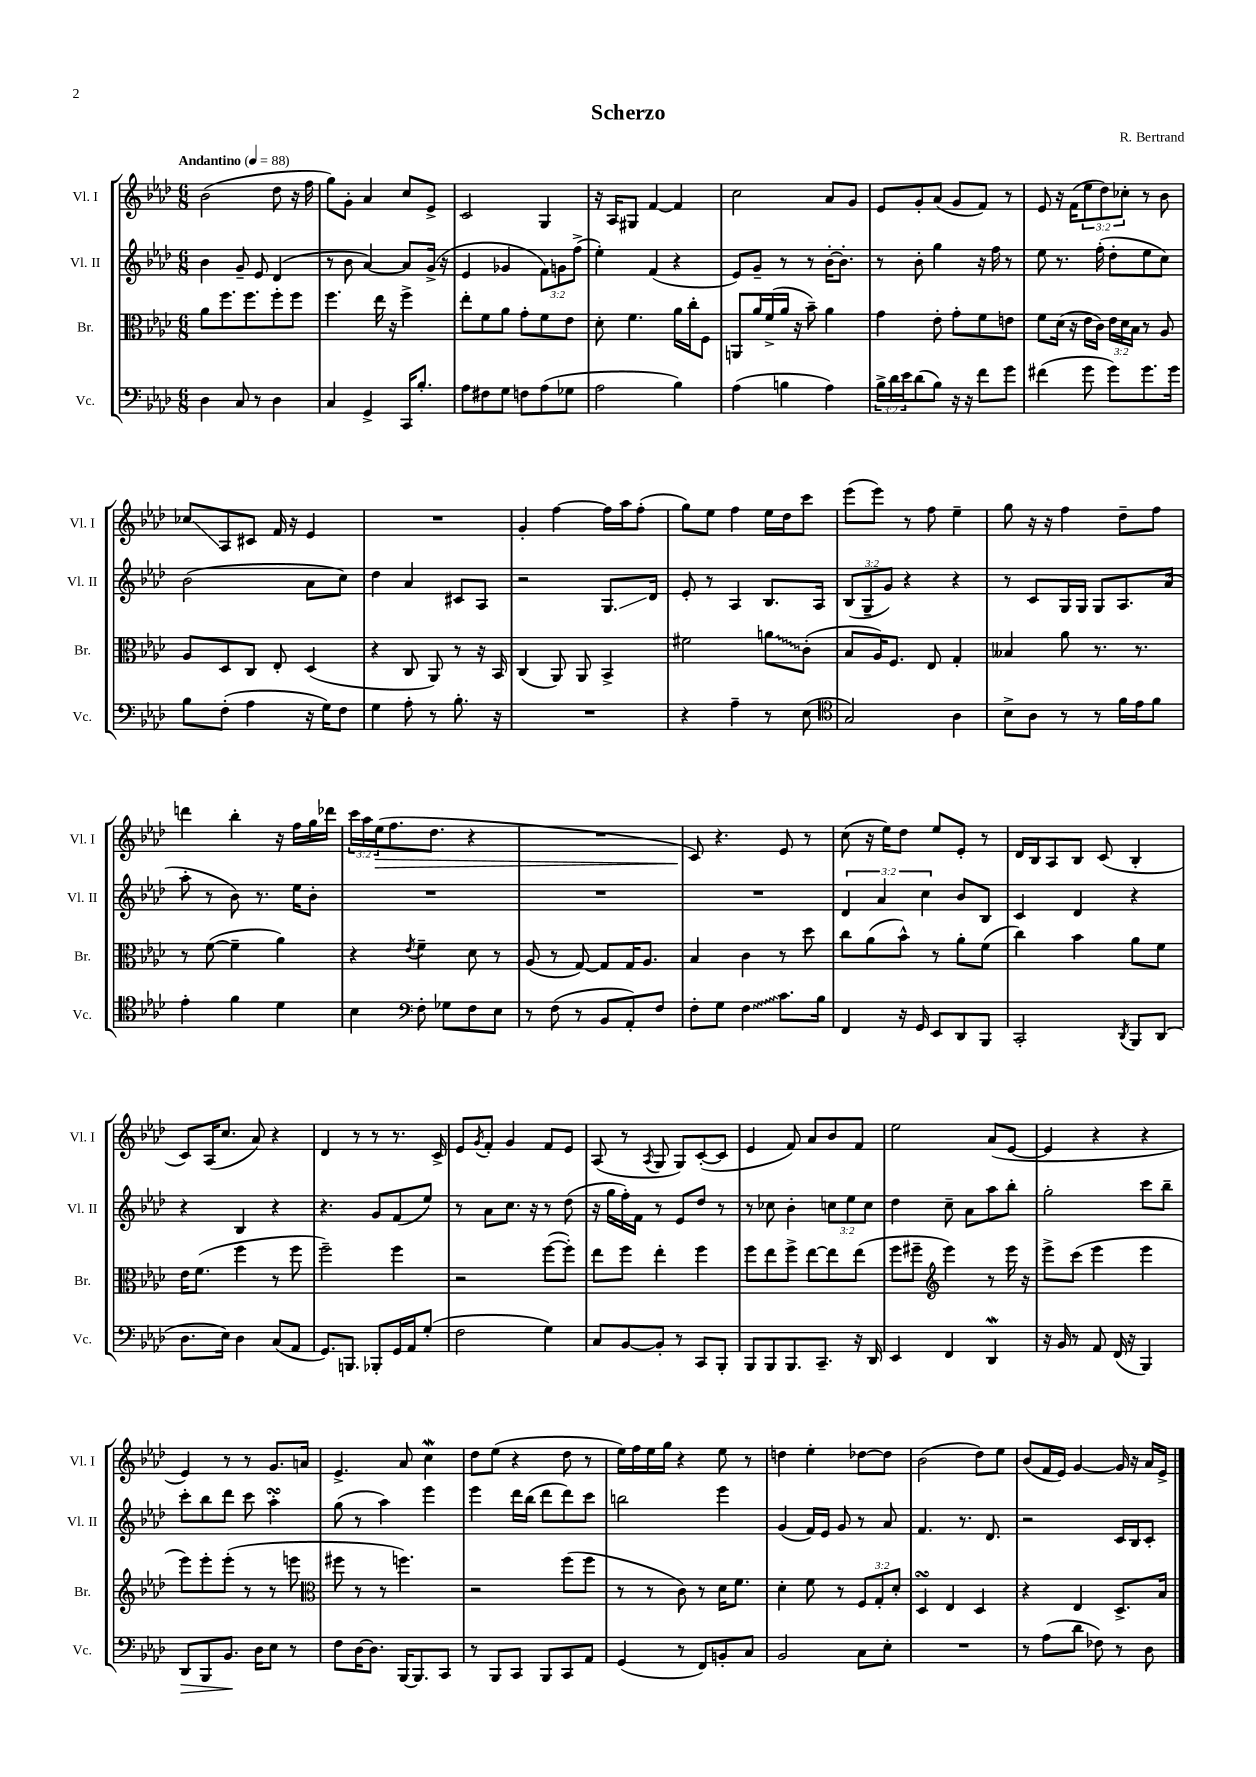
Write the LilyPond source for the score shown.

\header { title = "Scherzo" composer = "R. Bertrand" }
<<
\new StaffGroup <<
\new Staff = "s0" \with { instrumentName = "Vl. I" shortInstrumentName = "Vl. I" } {
    \clef treble \key aes \major \numericTimeSignature \time 6/8 \override Staff.TupletNumber.text = #tuplet-number::calc-fraction-text \tempo "Andantino" 4 = 88
    bes'2( des''8 r16 f''16 |
    g''8) g'8-. aes'4 c''8 ees'8-> |
    c'2 g4 |
    r16 aes16 gis8 f'4~ f'4 |
    c''2 aes'8 g'8 |
    ees'8 g'8-. aes'8( g'8 f'8) r8 |
    ees'8 r16 f'16( \tuplet 3/2 { ees''8 des''8) ces''8-. } r8 bes'8 |
    ces''8\glissando aes8 cis'8 f'16 r16 ees'4 |
    R2. |
    g'4-. f''4~ f''16 aes''16 f''8-.( |
    g''8) ees''8 f''4 ees''16 des''16 c'''8 |
    ees'''8( ees'''8) r8 f''8 ees''4-- |
    g''8 r16 r16 f''4 des''8-- f''8 |
    d'''4 bes''4-. r16 f''16 g''16 des'''16 |
    \tuplet 3/2 { c'''16 aes''16 ees''16\>( } f''8. des''8. r4 |
    R2. |
    c'8\!) r4. ees'8 r8 |
    c''8( r16 ees''16) des''8 ees''8 ees'8-. r8 |
    des'16 bes16 aes8 bes8 c'8( bes4-. |
    c'8) aes16( c''8. aes'8) r4 |
    des'4 r8 r8 r8. c'16-> |
    ees'8 \acciaccatura { g'8 } f'8-. g'4 f'8 ees'8 |
    aes8( r8 \acciaccatura { aes8 } g8 g8) c'8~-.( c'8 |
    ees'4 f'8) aes'8 bes'8 f'8 |
    ees''2 aes'8( ees'8~ |
    ees'4 r4 r4 |
    ees'4) r8 r8 g'8. a'16 |
    ees'4.-> aes'8 c''4\mordent |
    des''8 ees''8( r4 des''8 r8 |
    ees''16) f''16 ees''16 g''16 r4 ees''8 r8 |
    d''4 ees''4-. des''8~ des''8 |
    bes'2( des''8) ees''8 |
    bes'8( f'16 ees'16) g'4~ g'16 r16 aes'16 ees'16-> \bar "|." |
}
\new Staff = "s1" \with { instrumentName = "Vl. II" shortInstrumentName = "Vl. II" } {
    \clef treble \key aes \major \numericTimeSignature \time 6/8 \override Staff.TupletNumber.text = #tuplet-number::calc-fraction-text
    bes'4 g'8-- ees'8 des'4( |
    r8 bes'8 aes'4~) aes'8 g'16->( r16 |
    ees'4 ges'4 \tuplet 3/2 { f'8) g'8 f''8->( } |
    ees''4-.) f'4( r4 |
    ees'8) g'8-- r8 r8 bes'16~-. bes'8.-. |
    r8 bes'8-. g''4 r16 f''16 r8 |
    ees''8 r8. f''16-.( des''8-. ees''8 c''8) |
    bes'2( aes'8 c''8) |
    des''4 aes'4 cis'8 aes8 |
    r2 g8.\glissando des'16 |
    ees'8-. r8 aes4 bes8. aes16 |
    \tuplet 3/2 { bes8( g8-- g'8) } r4 r4 |
    r8 c'8 g16 g16 g8 aes8. aes'16( |
    aes''8-. r8 bes'8) r8. ees''16 bes'8-. |
    R2. |
    R2. |
    R2. |
    \tuplet 3/2 { des'4 aes'4 c''4 } bes'8 bes8 |
    c'4 des'4 r4 |
    r4 bes4 r4 |
    r4. g'8 f'8( ees''8) |
    r8 aes'8 c''8. r16 r8 des''8( |
    r16 g''16 f''16-.) f'16 r8 ees'8 des''8 r8 |
    r8 ces''8 bes'4-. \tuplet 3/2 { c''8 ees''8 c''8 } |
    des''4 c''8-- aes'8 aes''8 bes''8-. |
    g''2-. c'''8 bes''8-- |
    c'''8-. bes''8 des'''8 c'''8 aes''4-.\turn |
    g''8( r8 aes''4) ees'''4 |
    ees'''4 des'''16 bes''16( des'''8 des'''8) c'''8 |
    b''2 ees'''4 |
    g'4( f'16) ees'16 g'8 r8 aes'8 |
    f'4. r8. des'8. |
    r2 c'16 bes16 c'8-. \bar "|." |
}
\new Staff = "s2" \with { instrumentName = "Br." shortInstrumentName = "Br." } {
    \clef alto \key aes \major \numericTimeSignature \time 6/8 \override Staff.TupletNumber.text = #tuplet-number::calc-fraction-text
    aes'8 f''8. f''8. f''8-. f''8 |
    f''4. ees''16 r16 f''4-> |
    ees''8-. f'8 aes'8 g'8-. f'8 ees'8 |
    des'8-. f'4. aes'16 c''16-. f8 |
    a,8 aes'16 f'16->( aes'16 r16 bes'8--) aes'4 |
    g'4 ees'8-. g'8-. f'8 e'8 |
    f'8 des'16( r16 ees'16 c'16) \tuplet 3/2 { ees'16 des'16 bes16 } r8 aes8 |
    aes8 des8 c8 ees8-. des4( |
    r4 c8 aes,8) r8 r16 bes,16 |
    c4( aes,8) aes,8 bes,4-> |
    fis'2 \once \override Glissando.style = #'zigzag a'8\glissando c'8-.( |
    bes8 aes16) f8. ees8 g4-. |
    beses4 aes'8 r8. r8. |
    r8 f'8~( f'4-- aes'4) |
    r4 \acciaccatura { ees'8 } f'4-- des'8 r8 |
    aes8( r8 g8~) g8 g16 aes8. |
    bes4 c'4 r8 des''8 |
    c''8 aes'8( bes'8-^) r8 aes'8-. f'8( |
    c''4) bes'4 aes'8 f'8 |
    ees'16 f'8.( f''4 r8 f''8 |
    f''2--) f''4 |
    r2 f''8~( f''8-.) |
    ees''8 f''8 ees''4-. f''4 |
    f''8 ees''8 f''8-> ees''8~ ees''8 ees''8( |
    f''8 fis''8-- \clef treble ees'''4) r8 ees'''16 r16 |
    ees'''8-> c'''8( ees'''4 ees'''4 |
    ees'''8) ees'''8-. ees'''8-.( r8 r8 e'''8 |
    \clef alto fis''8 r8 r8 f''4.) |
    r2 f''8( f''8 |
    r8 r8 c'8) r8 des'16 f'8. |
    des'4-. f'8 r8 \tuplet 3/2 { f8 g8-. des'8-. } |
    des4\turn ees4 des4 |
    r4 ees4 des8.-> bes16 \bar "|." |
}
\new Staff = "s3" \with { instrumentName = "Vc." shortInstrumentName = "Vc." } {
    \clef bass \key aes \major \numericTimeSignature \time 6/8 \override Staff.TupletNumber.text = #tuplet-number::calc-fraction-text
    des4 c8 r8 des4 |
    c4 g,4-> c,16 bes8.-. |
    aes8 fis8 g8 f8 aes8( ges8 |
    aes2 bes4) |
    aes4( b4 aes4) |
    \tuplet 3/2 { bes16-> des'16 ees'16 } des'8( bes8) r16 r16 f'8 g'8 |
    fis'4( g'8 g'8) g'8. g'16 |
    bes8 f8-.( aes4 r16 g16) f8 |
    g4 aes8-. r8 bes8.-. r16 |
    R2. |
    r4 aes4-- r8 ees8( |
    \clef tenor g2) aes4 |
    bes8-> aes8 r8 r8 f'16 ees'16 f'8 |
    ees'4-. f'4 des'4 |
    bes4 \clef bass f8-. ges8 f8 ees8 |
    r8 f8( r8 bes,8 aes,8-.) f8 |
    f8-. g8 \once \override Glissando.style = #'zigzag f4\glissando c'8. bes16 |
    f,4 r16 g,16 ees,8 des,8 bes,,8 |
    c,2-. \acciaccatura { des,8 } bes,,8 des,8( |
    des8. ees16) des4 c8( aes,8 |
    g,8.) b,,8. bes,,8-. g,16 aes,16 g8-.( |
    f2 g4) |
    c8 bes,8~ bes,8-. r8 c,8 bes,,8-. |
    bes,,8 bes,,8 bes,,8. c,8.-- r16 des,16 |
    ees,4 f,4 des,4\mordent |
    r16 bes,16 r8 aes,8 f,16( r16 bes,,4) |
    des,8\> bes,,8 bes,8.\! des16 ees8 r8 |
    f8 des16~ des8. bes,,16~ bes,,8. c,8 |
    r8 bes,,8 c,8 bes,,8 c,8 aes,8 |
    g,4( r8 f,8) b,8-. c8 |
    bes,2 c8 ees8-. |
    R2. |
    r8 aes8( des'8 fes8) r8 des8 \bar "|." |
}
>>
>>
\layout { \context { \Score \remove "Bar_number_engraver" } }
